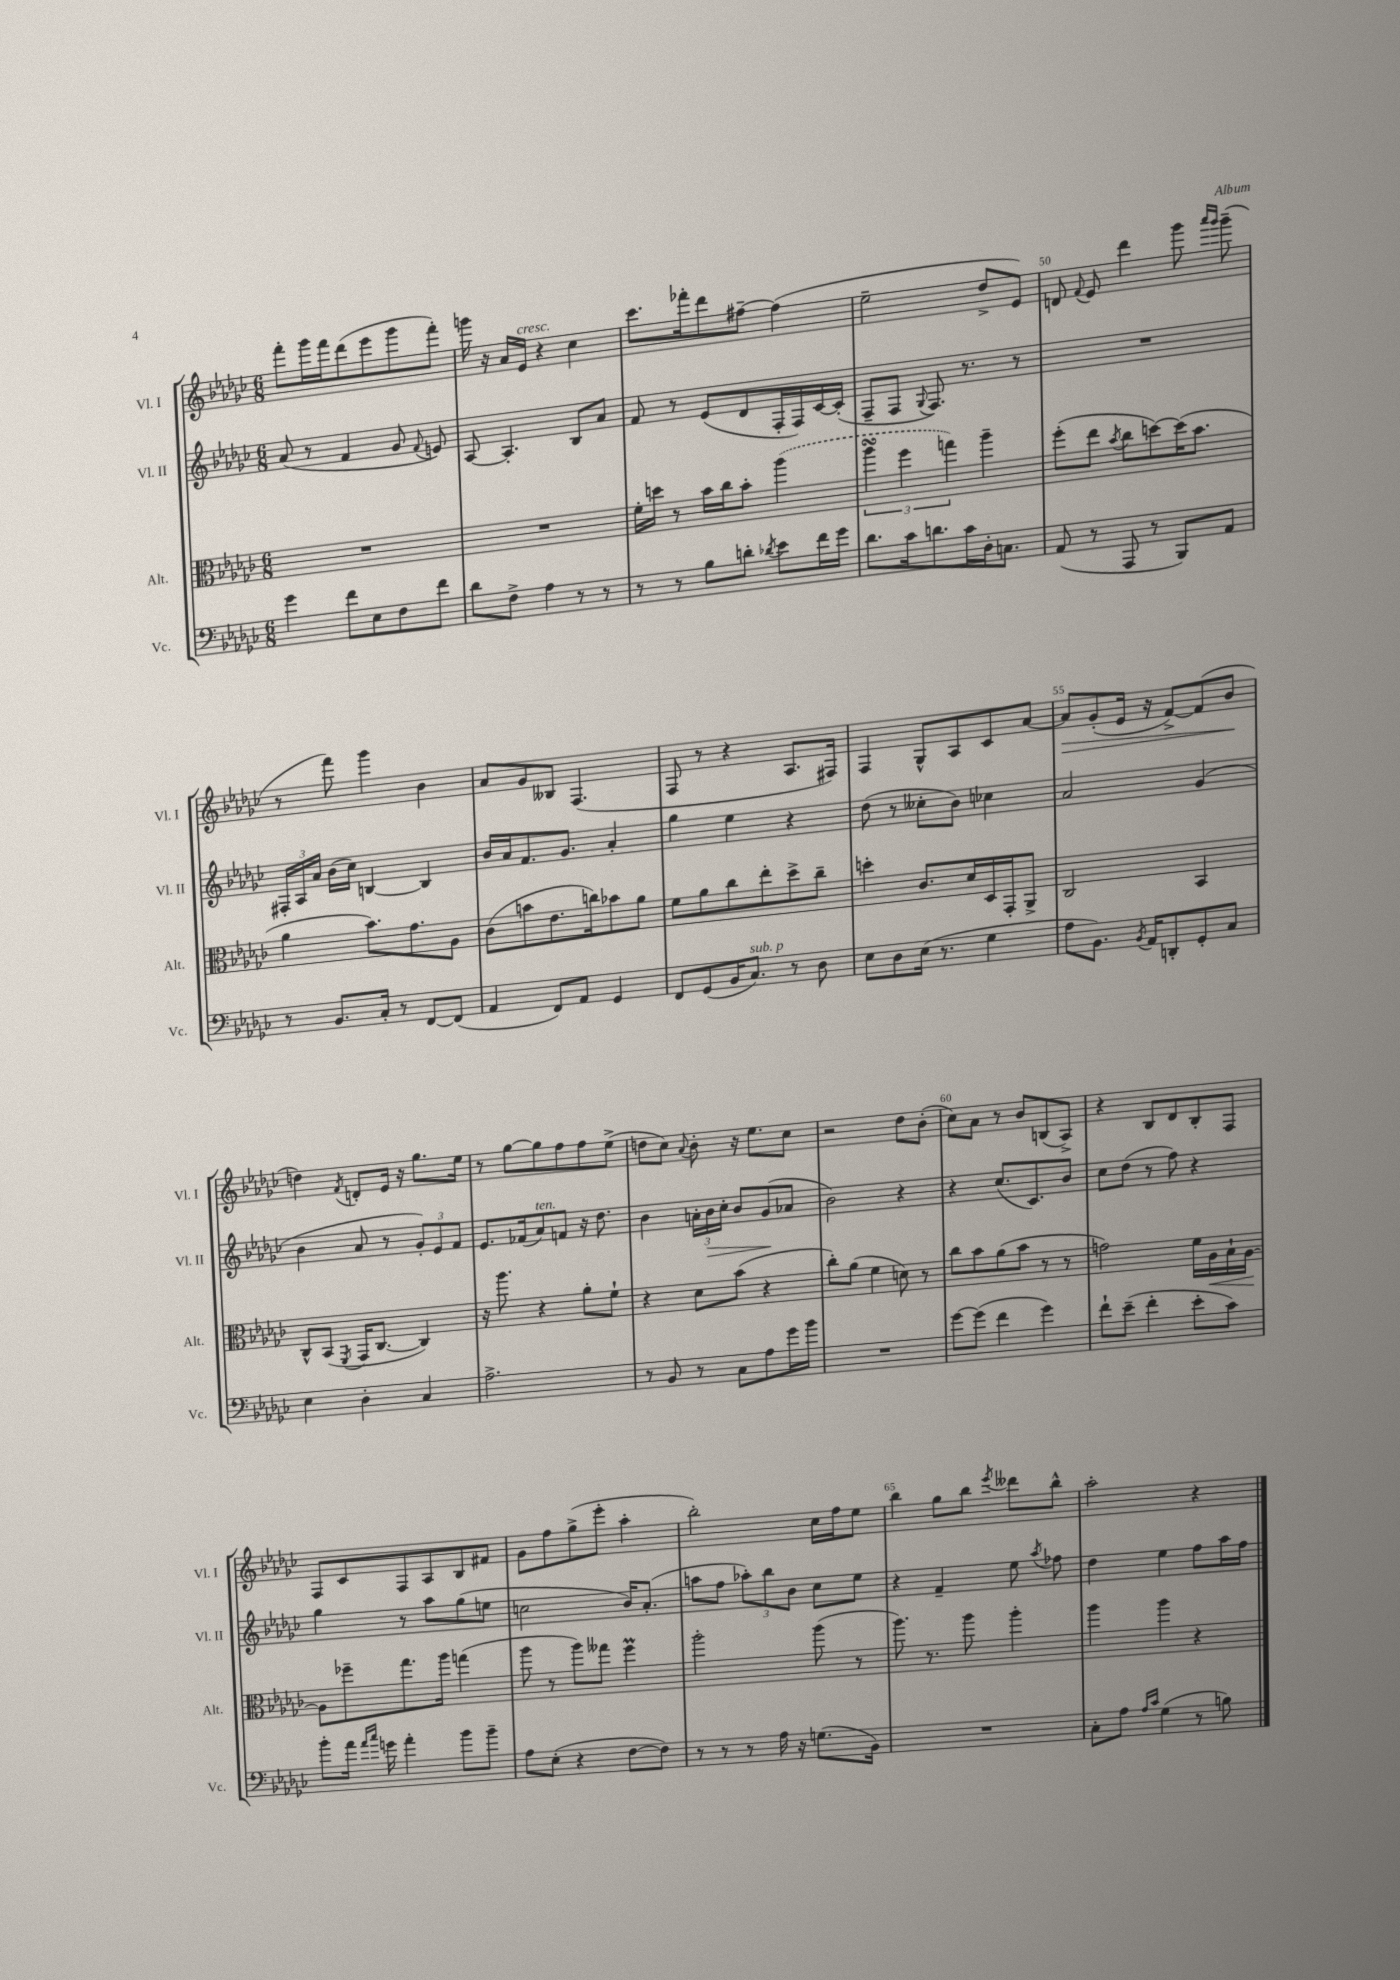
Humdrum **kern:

**kern	**kern	**kern	**kern
*staff4	*staff3	*staff2	*staff1
*clefF4	*clefC3	*clefG2	*clefG2
*k[b-e-a-d-g-c-]	*k[b-e-a-d-g-c-]	*k[b-e-a-d-g-c-]	*k[b-e-a-d-g-c-]
*M6/8	*M6/8	*M6/8	*M6/8
4g-	2.r	(8a-	8fff'
.	.	8r	16ggg-
.	.	.	16fff
8f	.	4f	(8ddd-
8E-	.	.	8eee-
8F	.	8g-	8ggg-
.	.	8qqf	.
8f	.	8e)	8fff')
=	=	=	=
8d-	2.r	[8A-	16ggg
.	.	.	16r
8F^	.	4.A-']	16a-
.	.	.	16e-
4A-	.	.	4r
8r	.	8B-	4cc-
8r	.	8a-	.
=	=	=	=
8r	16f'	8f	8.ccc-
.	16dd	.	.
8r	8r	8r	.
.	.	.	16fff-'
8B-	16b-	(8e-	8ddd-
.	16cc-	.	.
8d'	8b-'	8d-	[8ff#~
8qd-	.	.	.
8e-	(4aa-	16F'	(4ff#]
.	.	16F)	.
16f	.	[16c-	.
16g-	.	(16c-']	.
=	=	=	=
8.d-	6aa-	8F~	2ee-~
.	.	8F	.
.	6ff	.	.
16c-	.	.	.
.	.	8qqG-	.
8.d	.	8.F)	.
.	6gg)	.	.
16c-	.	8.r	.
16D-'	4aa-~	.	8dd-^
8.C	.	.	.
.	.	8r	8e-)
=	=	=	=
(8AA-	(8ff'	2.r	8d
.	.	.	8qqf
8r	8ee-	.	8e-
.	8qb-	.	.
8AAA-	8cc-	.	4ddd-
8r	[8dd)	.	.
8BBB-)	(16dd]	.	8ggg-
.	8.b-	.	.
.	.	.	16qqaaa-
.	.	.	16qqggg-
8AA-	.	.	(8ggg-~
=	=	=	=
8r	4a-	24F#'	8r
.	.	24A-	.
.	.	24a-	.
8.BB-	.	(16b-	8fff)
.	.	16cc-)	.
.	8.b-)	[4B	4ggg-
16C-'	.	.	.
8r	.	.	.
.	8.g-	.	.
[8FF	.	4B]	4b-
(8FF]	8A-	.	.
=	=	=	=
4AA-	(8c-	16b-	8a-
.	.	16a-	.
.	8b	8.f	8g-
8FF)	8.e-	.	8B--
.	.	8.g-	.
8AA-	.	.	(4.F
.	16cc)	.	.
4GG-	8b-	4a-'	.
.	8a-	.	.
=	=	=	=
8FF	8f	4gg-	8F
(8GG-	8a-	.	8r
16BB-	8cc-	4ee-	4r
8.C-)	.	.	.
.	8ee-'	.	.
8r	8dd-^	4r	8.A-
8D-	8cc-~	.	.
.	.	.	16F#)
=	=	=	=
8E-	4dd'	(8dd-	4F
8D-	.	8r	.
(16E-	8.c-	8cc--'	8G-^^
8.r	.	.	.
.	.	8b-)	8A-
.	16d-	.	.
4G-	16D-	4cc-	8c-
.	16GG-'	.	.
.	8AA-^	.	[8a-
=	=	=	=
8A-	2C-	2a-	8a-]
8.BB-)	.	.	(8g-'
.	.	.	16e-
8qBB-	.	.	.
16AA-	.	.	16r
8DD'	.	.	[8f^)
8GG-'	4BB-	(4g-	(8f]
8C-	.	.	8b-
=	=	=	=
4E-	8C-^^	4b-	4dd)
.	(8BB-	.	.
.	8qFF	.	8qf
4D-'	16GG-	8a-	8d'
.	[8.C-	.	.
.	.	8r	16e-
.	.	.	16r
4C-	4C-])	12g-')	8.gg-
.	.	12e-	.
.	.	12f	.
.	.	.	16ee-
=	=	=	=
2.A-^	16r	8.e-	8r
.	8.aa-	.	.
.	.	.	[8gg-
.	.	(16f-	.
.	4r	8a-)	8gg-]
.	.	8f	8ff
.	8a-'	16r	8ff
.	.	8.dd-	.
.	8f`	.	(8ee-^
=	=	=	=
8r	4r	4b-	8dd
8BB-	.	.	8cc-)
.	.	.	8qqa-
8r	8d-	24a'	8b-'
.	.	24b-	.
.	.	24cc-'	.
8C-	(8b-	8b-	16r
.	.	.	8.ee-
8A-	4r	(8g-	.
16g-	.	8a-	8cc-
16b-	.	.	.
=	=	=	=
2.r	8cc-')	2b-)	2r
.	(8a-	.	.
.	4f	.	.
.	8d)	4r	8dd-
.	8r	.	(8b-'
=	=	=	=
[8g-	8cc-	4r	8cc-)
(8g-]	8b-	.	8a-
4f	(8a-	(8.cc-	8r
.	8b-	.	8b-
.	.	8.c-)	.
4g-)	8r	.	(8B
.	8r	8b-	8A-^)
=	=	=	=
8f`	2g)	8cc-	4r
(8e-~	.	(8dd-	.
4f'	.	8r	8B-
.	.	8ff)	8d-
8e-'	16f	4r	8B-'
.	16A-	.	.
8c-)	16B-`	.	8F
.	[16A-	.	.
=	=	=	=
8b-'	8A-]	4gg-	8F
16a-	8ff-~	.	8c-
16qqa-	.	.	.
16qqcc-	.	.	.
16g	.	.	.
4a-'	8.gg-	8r	8F
.	.	8aa-	8A-
.	16aa-	.	.
8b-	(4gg	(8gg-	8B-
8b-~	.	8ee	8f#
=	=	=	=
8A-	8aa-	2cc	8g-
(8E-'	8r	.	8ff
4r	8aa-)	.	(8gg-^
.	8gg--	.	8eee-'
[8F	4ff	16b-)	4aa-'
.	.	(8.a-'	.
8F])	.	.	.
=	=	=	=
8r	2aa-'	8aa	2bb-')
8r	.	8ff	.
8r	.	12aa-')	.
.	.	12bb-	.
16A-	.	.	.
.	.	12b-	.
16r	.	.	.
(8.G	(8aa-	8cc-	16cc-
.	.	.	16ff
.	8r	8ee-	8ee-
16BB-)	.	.	.
=	=	=	=
2.r	8.aa-)	4r	4bb-
.	8.r	.	.
.	.	4f~	8gg-
.	8aa-	.	8bb-
.	.	.	8qeee-
.	4aa-'	8ee-	8ddd--
.	.	8qaa-	.
.	.	8ff-	8bb-^^
=	=	=	=
8C-'	4aa-	4dd-	2aa-'
8A-	.	.	.
16qqA-	.	.	.
16qqc-	.	.	.
(4G-	4aa-	4ee-	.
8r	4r	8ff	4r
8B)	.	16aa-	.
.	.	16ff	.
==	==	==	==
*-	*-	*-	*-
